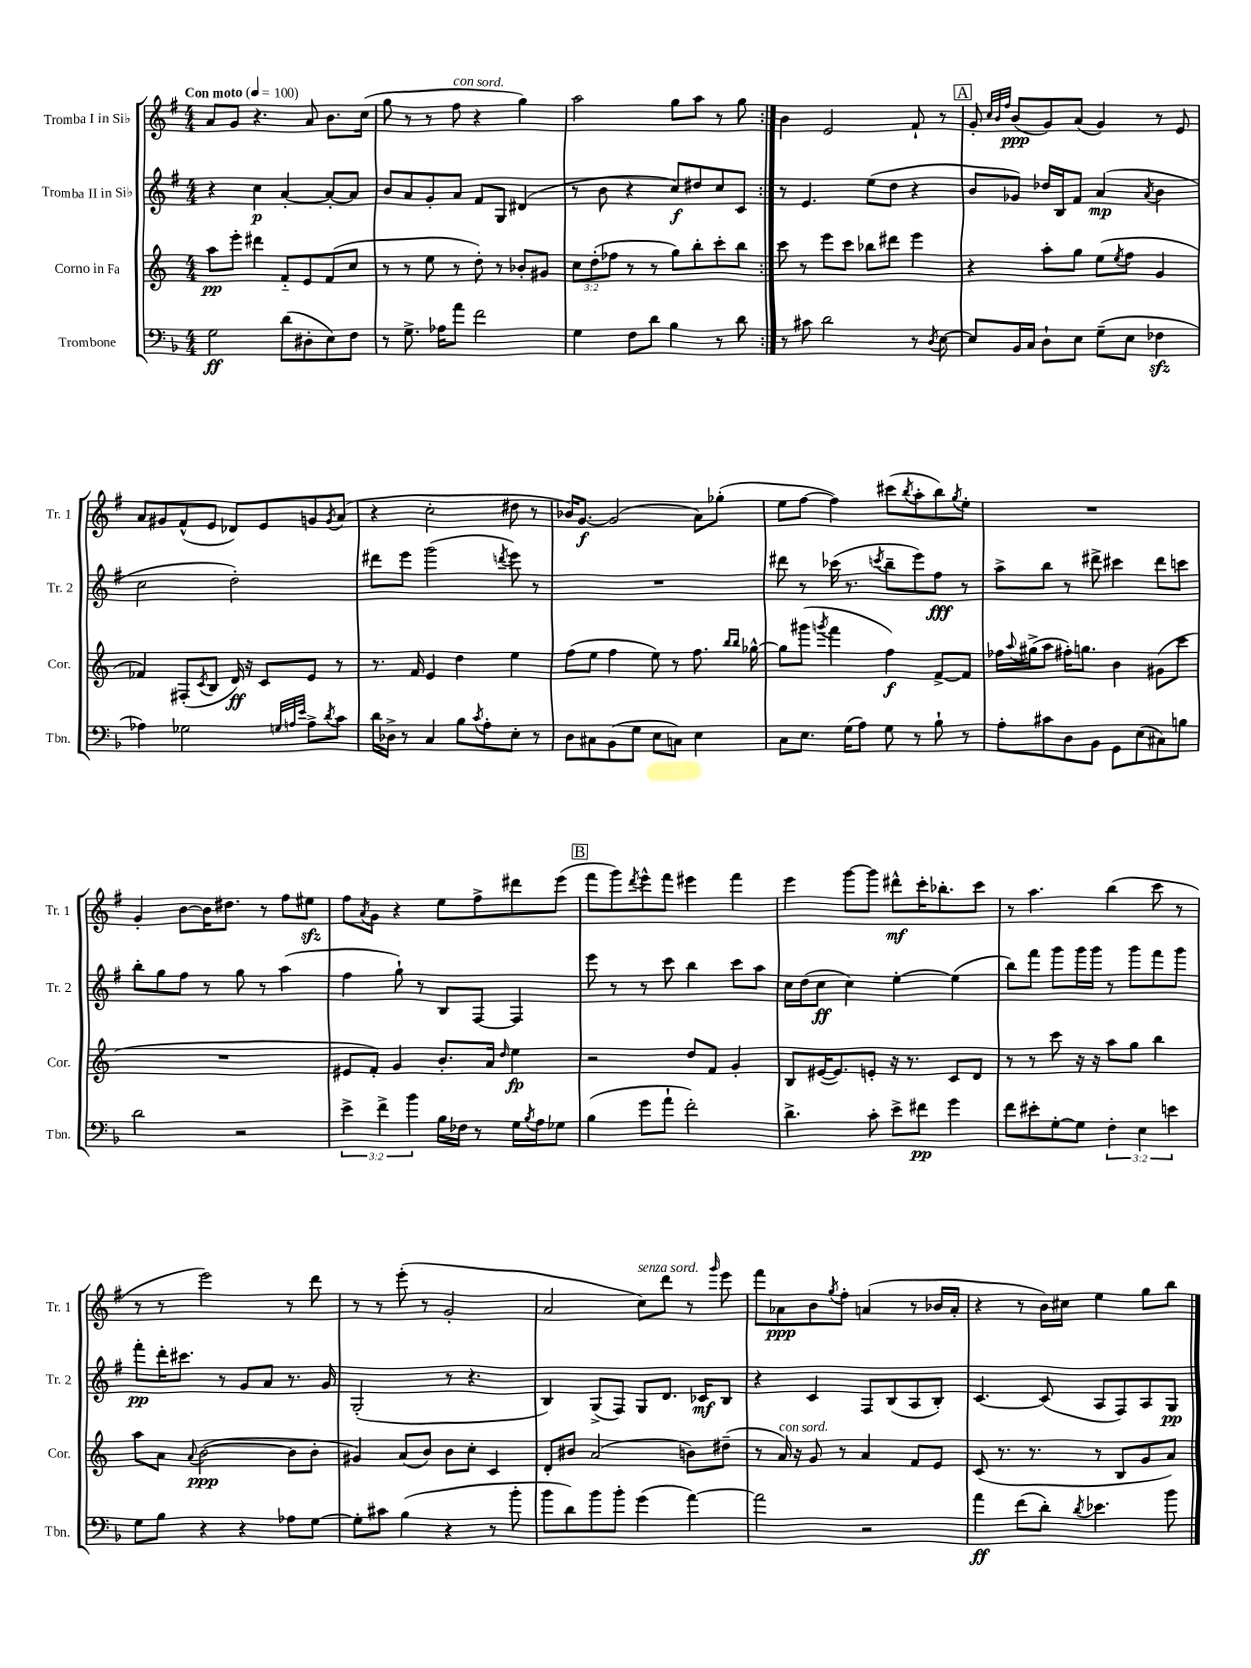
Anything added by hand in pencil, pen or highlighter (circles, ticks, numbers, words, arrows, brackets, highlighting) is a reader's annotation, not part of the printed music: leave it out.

**kern	**kern	**kern	**kern
*staff4	*staff3	*staff2	*staff1
*clefF4	*clefG2	*clefG2	*clefG2
*k[b-]	*k[]	*k[f#]	*k[f#]
*M4/4	*M4/4	*M4/4	*M4/4
*MM100	*MM100	*MM100	*MM100
2G	8aa	4r	8a
.	8eee'	.	8g
.	4ddd#	4cc	4.r
(8d	8f'~	[4a'	.
8D#'	8e	.	8a
8E)	(8f	8a'_	8.b
8F	8cc	8a]	.
.	.	.	(16cc
=	=	=	=
8r	8r	8b	8gg
8.G^	8r	8a	8r
.	8ee	8g'	8r
16A-	.	.	.
8a	8r	8a	8ff#
2f	8dd')	8f#	4r
.	8r	8G	.
.	8b-'	(4d#	4gg)
.	8g#	.	.
=	=	=	=
4G	12cc	8r	2aa
.	(12dd'	.	.
.	.	8b	.
.	12ff-	.	.
8F	8r	4r	.
8d	8r	.	.
4B-	8gg)	8cc)	8gg
.	8bb'	8dd#	8aa
8r	8ccc'	8cc	8r
8d	8bb	8c	8gg
=:|!	=:|!	=:|!	=:|!
8r	8ccc	8r	4b
8c#	8r	4.e	.
2d	8eee	.	2e
.	8ccc	.	.
.	8bb-	(8ee	.
.	8ddd#	8dd	.
8r	4eee	4r	8f#`
8qD	.	.	.
[8E	.	.	8r
=	=	=	=
8E]	4r	8b	8g'
.	.	.	32qqcc
.	.	.	32qqb
.	.	.	32qqff#
16BB-	.	8g-)	(8b
16C	.	.	.
8D`	8aa'	16dd-	8g)
.	.	16B	.
8E	8gg	8f#	(8a
(8G~	(8ee	(4a	4g)
.	8qee	.	.
8E	8ff	.	.
.	.	8qa	.
4F-	4g	4b	8r
.	.	.	8e
=	=	=	=
4A-)	4f-)	2cc	8a
.	.	.	8g#
2G-	(8F#'	.	(8f#^^
.	8qc	.	.
.	8B	.	8e
.	16d)	2dd')	8d-)
.	16r	.	.
.	8c	.	8e
32qqG	.	.	.
32qqA	.	.	.
32qqe	.	.	.
8A^	8e	.	8g
8qd	.	.	8qg
8c	8r	.	(8a
=	=	=	=
16d	8.r	8ddd#	4r
16D-^	.	.	.
8r	.	8eee	.
.	16f	.	.
4C	4e	(2ggg	2cc'
8B-	4dd	.	.
8qc	.	.	.
8A'	.	.	.
.	.	8qddd	.
8E'	4ee	8eee)	8dd#
8r	.	8r	8r
=	=	=	=
8D	(8ff	1r	16b-)
.	.	.	[8.g
8C#	8ee	.	.
(8BB-	4ff	.	(2g]
8G	.	.	.
8E	8ee)	.	.
8C)	8r	.	.
4E	8.ff	.	8a)
.	.	.	(8gg-'
.	16qqbb	.	.
.	16qqbb	.	.
.	[16gg-^^	.	.
=	=	=	=
8C	8gg-]	8ddd#	8ee
8.E	(8ggg#	8r	[8ff#
.	8qggg	.	.
.	4fff	(16ccc-	4ff#])
(16G	.	8.r	.
8A)	.	.	.
.	.	8qccc	.
8G	4ff)	8bb~	(8ccc#
.	.	.	8qbb
8r	.	8eee)	8aa'
8B-`	[8f^	8ff#	8bb)
.	.	.	8qgg
8r	8f]	8r	8ee'
=	=	=	=
8A'	16ff-	8aa^	1r
.	8qqaa	.	.
.	(16gg#^	.	.
8c#	8aa	8bb	.
8D	16ff#')	8r	.
.	8.gg	.	.
8BB-	.	8ddd#^	.
8GG	4b	4ccc#	.
(8E	.	.	.
8C#)	(8g#	8ddd#	.
8B	8ccc	8ccc	.
=	=	=	=
2d	1r	8bb'	4g'
.	.	8gg	.
.	.	8ff#	[8b
.	.	8r	16b]
.	.	.	8.dd#
2r	.	8gg	.
.	.	8r	8r
.	.	(4aa	8ff#
.	.	.	8ee#
=	=	=	=
6e^	8e#	4ff#	8ff#
.	.	.	8qa
.	8f')	.	8g
6f^	.	.	.
.	4g	8gg`)	4r
6b-	.	.	.
.	.	8r	.
16B-	8.b'	8B	8ee
16F-	.	.	.
8r	.	[8F#	8ff#^
.	16a	.	.
.	16qqdd	.	.
16G	4ee	4F#]	8ddd#
8qB-	.	.	.
16A	.	.	.
8G-	.	.	(8eee
=	=	=	=
(4B-	2r	8eee	8fff#
.	.	8r	8ggg)
.	.	.	8qddd
8g	.	8r	8eee^^
8a`	.	8ccc	8fff#
2f')	8dd	4bb	4eee#
.	8f	.	.
.	4g'	8ccc	4fff#
.	.	8aa	.
=	=	=	=
4.d^	8B	16cc	4eee
.	.	(16dd	.
.	([16e#	8cc	.
.	8.e#])	.	.
.	.	4cc)	[8ggg
8c'	8e'	.	8ggg]
8e^	16r	[4ee'	8ddd#^^
.	8.r	.	.
8f#	.	.	16ccc'
.	.	.	8.bb-'
4g	8c	(4ee]	.
.	8d	.	8ccc
=	=	=	=
8f	8r	8bb)	8r
8e#'	8r	8fff#	4.aa
[8G'	8ccc	8ggg	.
8G]	16r	16ggg	.
.	16r	16ggg	.
6F'	8aa	8r	(4bb
.	8gg	8ggg	.
6E	.	.	.
.	4bb	8fff#	8ccc
6e	.	.	.
.	.	8ggg	8r
=	=	=	=
8G	8aa	8fff#'	8r
8B-	8a	16ddd'	8r
.	.	8.ccc#	.
.	8qqa	.	.
4r	([2b	.	2eee)
.	.	8r	.
4r	.	8g	.
.	.	8a	.
8A-	8b]	8.r	8r
[8G	8b'	.	8ddd
.	.	16g	.
=	=	=	=
8G']	4g#)	(2G'	8r
8c#	.	.	8r
(4B-	(8a	.	(8eee'
.	8b)	.	8r
4r	8b	8r	2g'
.	8cc'	4.r	.
8r	4c	.	.
8b-'	.	.	.
=	=	=	=
8b-	8d'	4B)	2a
8d)	8b#	.	.
8b-	(2a	(8G^	.
8b-'	.	8F#)	.
(4g	.	8G	8cc)
.	.	8.d	8ddd
[4a)	8b)	.	8r
.	.	16c-	.
.	.	.	16qqggg
.	(8dd#~	8B	8eee
=	=	=	=
2a]	8r	4r	8fff#
.	16a)	.	8a-
.	16r	.	.
.	8g	4c	8b
.	.	.	8qgg
.	8r	.	8ff#'
2r	4a	8F#	(4a
.	.	(8B	.
.	8f	8A	8r
.	8e	8B')	16b-
.	.	.	16a'
=	=	=	=
4a	(8c	[4.c	4r
.	8.r	.	.
(8f	.	.	8r
.	8.r	.	.
8d')	.	(8c]	16b)
.	.	.	16cc#
8qd	.	.	.
4.e-	8r	8A	4ee
.	8B	8F#)	.
.	8g	8A	8gg
8b-	8a)	8G	8bb
==	==	==	==
*-	*-	*-	*-
